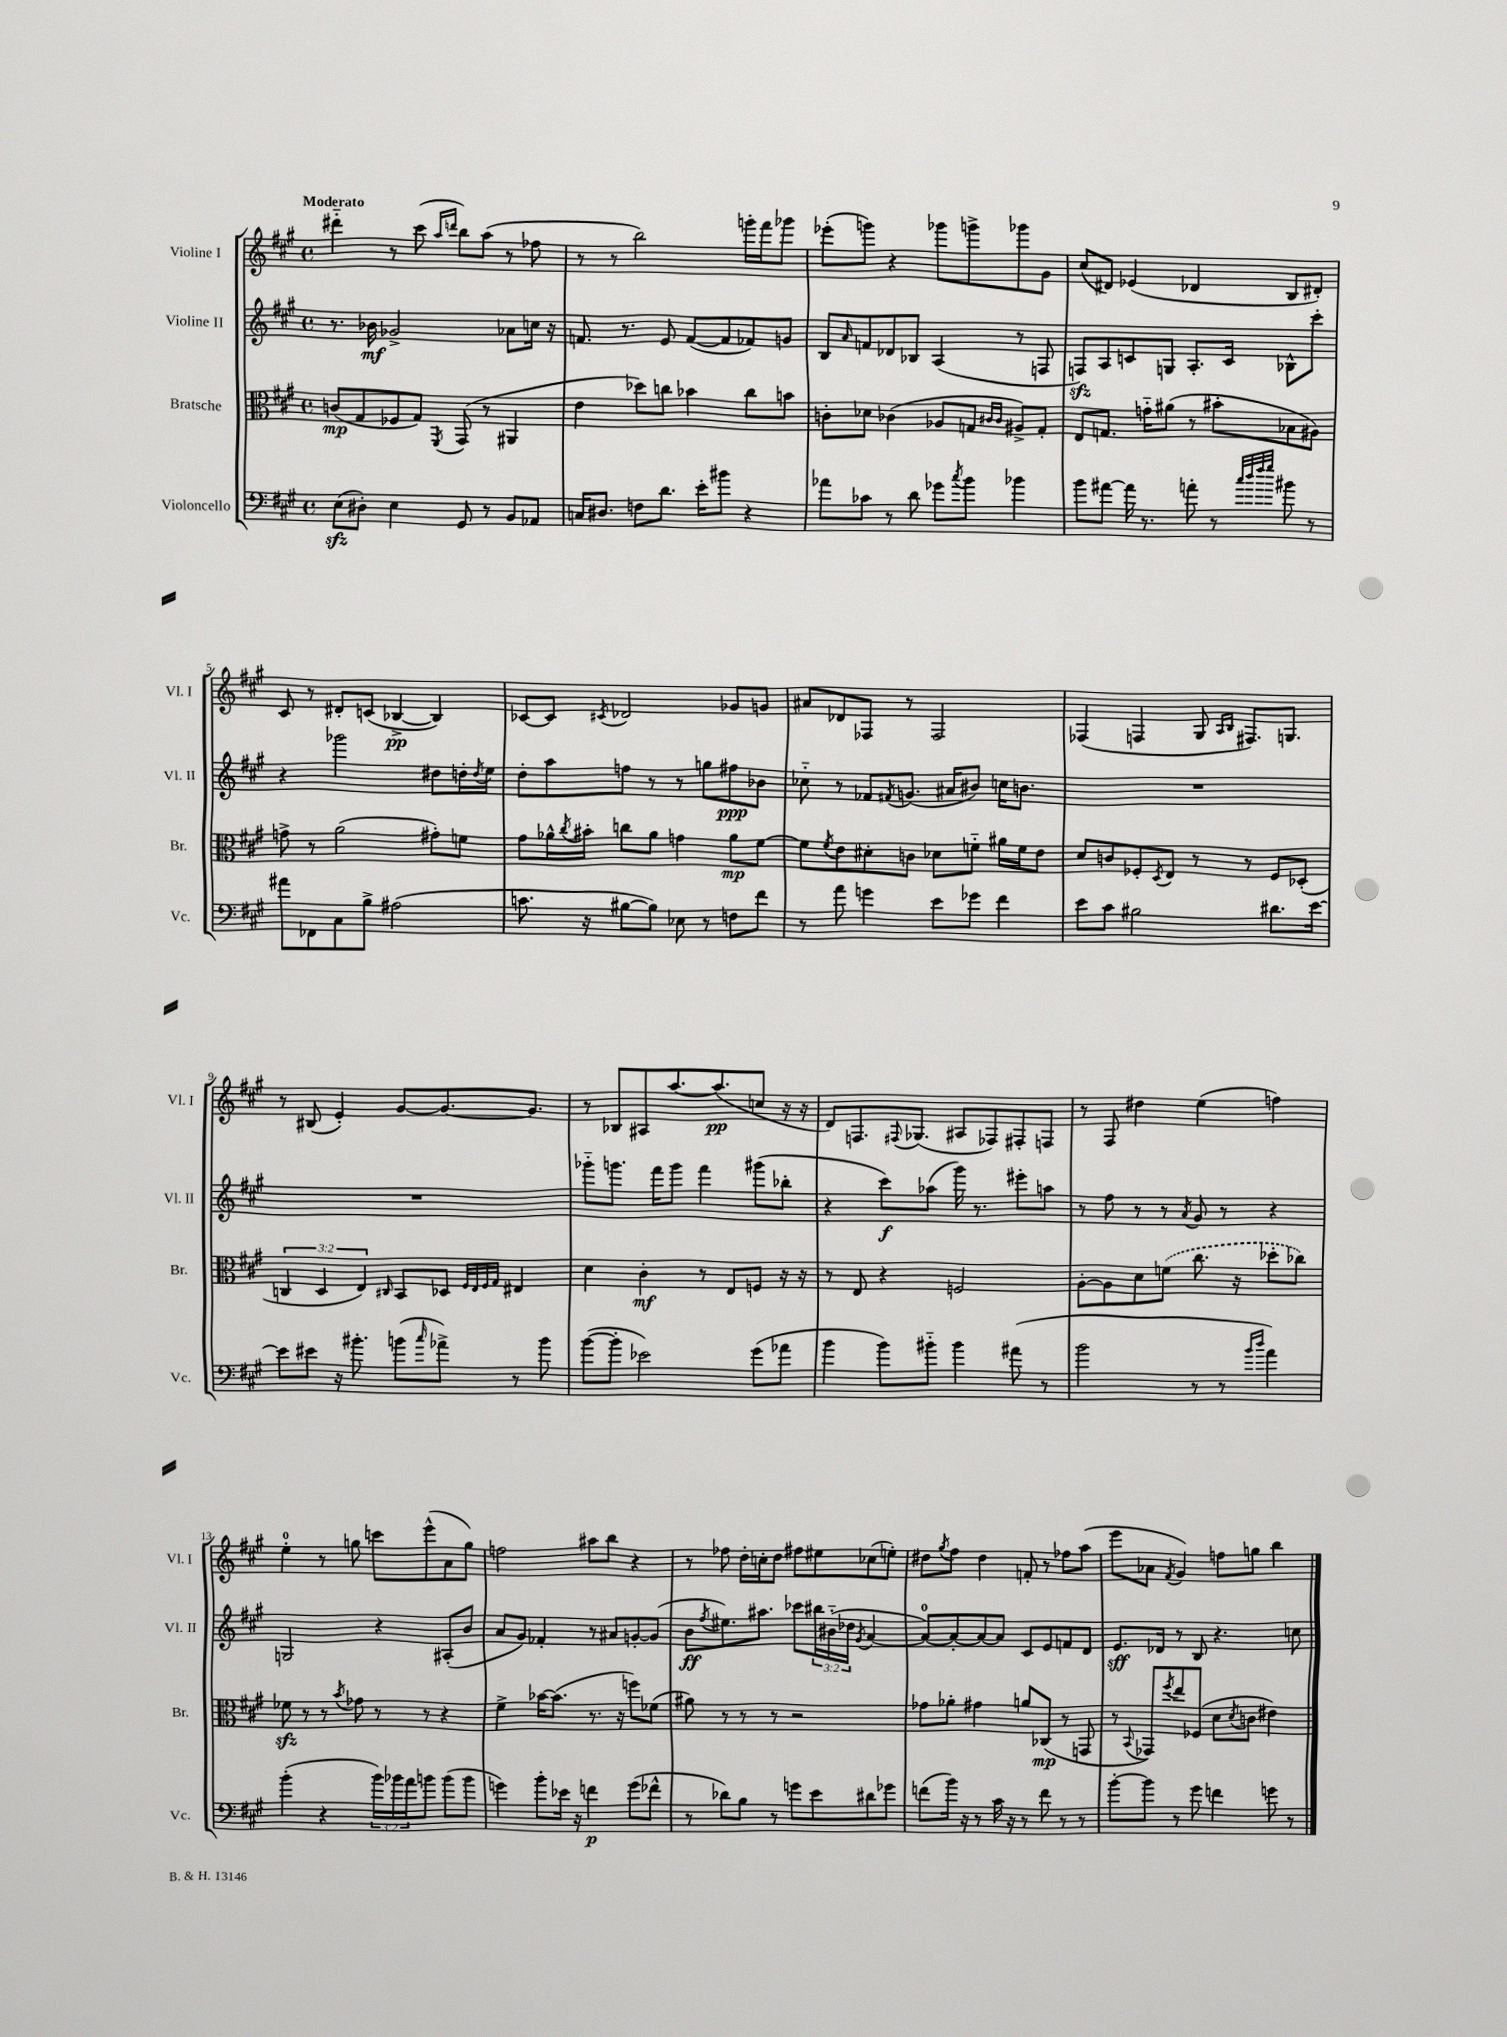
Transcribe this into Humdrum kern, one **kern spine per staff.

**kern	**kern	**kern	**kern
*staff4	*staff3	*staff2	*staff1
*clefF4	*clefC3	*clefG2	*clefG2
*k[f#c#g#]	*k[f#c#g#]	*k[f#c#g#]	*k[f#c#g#]
*M4/4	*M4/4	*M4/4	*M4/4
*met(c)	*met(c)	*met(c)	*met(c)
(8E	(8c	8.r	4ddd#'~
8D#')	8G#	.	.
.	.	16b-	.
4E	8F-	2g-^	8r
.	8G#)	.	(8ccc#
.	.	.	16qqaa
.	8qFF#	.	16qqddd
8GG#	(8GG#	.	8bb)
8r	8r	.	(8aa
8BB	4AA#	8a-	8r
8AA-	.	16cc	8ff-
.	.	16r	.
=	=	=	=
16C	4e	8.f	8r
8.D#	.	.	.
.	.	.	8r
.	.	8.r	.
8F	8dd-)	.	2bb)
8.d	8cc	8e	.
.	4b-	([8f	.
16e'	.	.	.
8b#	.	8f]	.
4r	8cc	8f-)	16ggg'
.	.	.	16fff#
.	8b	8g	8ggg-
=	=	=	=
8a-	8c'	8B	(8eee-'
.	.	16qqa	.
8c-	8d-	8f	8ggg)
8r	(4c-	8d-	4r
8d	.	8B-	.
8g-	8A-	(4A	8ggg-
8qcc#	.	.	.
8b	8G	.	8ggg^
.	16qqc#	.	.
.	16qqc#	.	.
4b-	8A#^)	8r	8ggg-
.	8G'	8F	8g#
=	=	=	=
8b	8E	8F)	(8cc#
[8a#	8.G	8A	8d#)
16a#]	.	8c	(4e-
8.r	16g'~	.	.
.	(8a#	8G	.
8a'	8r	8.A'	4d-
8r	8b#'	.	.
.	.	16c	.
32qqcc#	.	.	.
32qqdd	.	.	.
32qqff#	.	.	.
32qqgg#	.	.	.
8b#	8B-	8B-^^	8B
8r	8A#)	8ccc#'	8d#')
=	=	=	=
8a#	8g^	4r	8c#
8FF-	8r	.	8r
8C#	(2a	2ggg-	8d#'
8B^	.	.	(8c
(2A#	.	.	[4B-^
.	8g#')	8dd#	4B-])
.	8f	16dd'	.
.	.	8qdd	.
.	.	16ee	.
=	=	=	=
8.c	8g#	8dd'	[8c-
.	16a-^^	8aa	8c-]
.	8qcc#	.	.
16r	16b#'	.	.
.	.	.	8qc#
[8B#	8cc	8ff	2d-
8B#])	8a-	8r	.
8E-	4g	8r	.
8r	.	8gg	.
8F	8a-	8ff#	8g-
8f#	[8f#	8b-	8g
=	=	=	=
8r	8f#]	8cc-'~	8a#
.	8qf#	.	.
8a	8e	8r	8d-
4g	8d#'	8f-	8F-
.	.	8qf#	.
.	8c	(8.g	8r
8e	8d-	.	2F-
.	.	16a#	.
8g-	8f'~	8b#)	.
4f#	16a#	16cc	.
.	16f	8.b	.
.	8e	.	.
=	=	=	=
8e	8d	1r	(4F-
8c#	8c	.	.
2B#	8F-'	.	4F
.	8qD	.	.
.	8E	.	.
.	8r	.	8G#
.	.	.	16qqA
.	.	.	16qqB
.	8r	.	8.F#)
8.d#	8F-	.	.
.	.	.	8.G
.	(8D-'	.	.
[16e	.	.	.
=	=	=	=
8e]	6C	1r	8r
8e#	.	.	(8B#
.	6D	.	.
16r	.	.	4e')
8.b#'	.	.	.
.	6E)	.	.
.	16qqC#	.	.
(8b	8BB	.	[8g#
16qqcc#	.	.	.
8a-^)	8D-	.	8.g#_
.	32qqF#	.	.
.	32qqE	.	.
.	32qqF#	.	.
.	32qqG#	.	.
8r	4E#	.	.
.	.	.	8.g#]
8b	.	.	.
=	=	=	=
([8b	4d	8ggg-'~	8r
8b']	.	8.ggg	8B-
2e-)	4c#'	.	8A#
.	.	16fff#	.
.	.	8ggg	[8.aa
.	8r	4fff#	.
.	.	.	(8.aa]
.	8E	.	.
(8g#	8F	(8ggg#	8cc
8a-	16r	8bb-'	16r
.	16r	.	16r
=	=	=	=
4b	8r	4r	8d)
.	8E	.	8.F
8b)	4r	8ccc#)	.
.	.	.	8qqF#
.	.	.	(8.G-
8b#'~	.	(8aa-	.
4b#	2F	16ggg#)	8A#
.	.	8.r	.
.	.	.	8F-)
(8a#	.	8eee#'	8F#'
8r	.	8aa	8F
=	=	=	=
2b	[8A'	8r	8r
.	8A]	8ff#	8F#
.	8d	8r	4dd#
.	(8f	8r	.
.	.	8qa	.
8r	8.cc#	8g#	(4ee
8r	.	8r	.
.	16r	.	.
16qqb	.	.	.
16qqdd	.	.	.
4a)	8dd-'	4r	4ff)
.	8cc-)	.	.
=	=	=	=
(4b'	8f-	2G	4ee'
.	8r	.	.
4r	8r	.	8r
.	8qb	.	.
.	8g-	.	8gg
24b)	8r	4r	8ccc
24b-	.	.	.
24a	.	.	.
8b	8r	.	(8eee^^
(8b	4r	(8A#'	8a
8b	.	8b	8gg)
=	=	=	=
4g)	4f#^	8a	2ff
.	.	8g#)	.
8b'	[16b-	4f-'	.
.	(8.b-]	.	.
16e-	.	.	.
16r	.	.	.
4f	8.r	8r	8aa#
.	.	8a#	8bb
.	16r	.	.
(8g	8ff)	[8g'	4r
8f-^^	(8f-	(8g]	.
=	=	=	=
8r	8a#)	8b	8r
.	.	8qff#	.
8d-)	8r	8.ee#)	8ff-
8B	8r	.	16dd'
.	.	8.aa#	16cc'
8r	8r	.	8dd
8g	2r	8ccc-	8ff#
8e	.	24bb#	8ee#
.	.	(24b#'~	.
.	.	24dd-	.
.	.	8qg#	.
8d#	.	[4a	(8cc-
8g-	.	.	8ee')
=	=	=	=
(8f	8g-	8a_)	8dd#
.	.	.	8qgg#
16b)	8a-'	8a'_	8ff#
16r	.	.	.
8r	4g#	8a_	4dd#
16c#	.	8a]	.
16r	.	.	.
8r	8a	8c#	8f'
8f	(8C-	8e	8r
8r	8r	8f	8ff-
8r	8GG	8d	(8aa
=	=	=	=
[8b'	8r	8.e	8eee
.	8qqBB	.	.
8b]	8GG-)	.	8a-
.	.	16d-	.
.	8qff#	.	8qf#
8r	8ee	8r	4g#)
8g#	(8F-	8B	.
4f	8d	4.r	8ff
.	8qd	.	.
.	8c	.	8gg
8g	4e#)	.	4bb
8r	.	8cc	.
==	==	==	==
*-	*-	*-	*-
